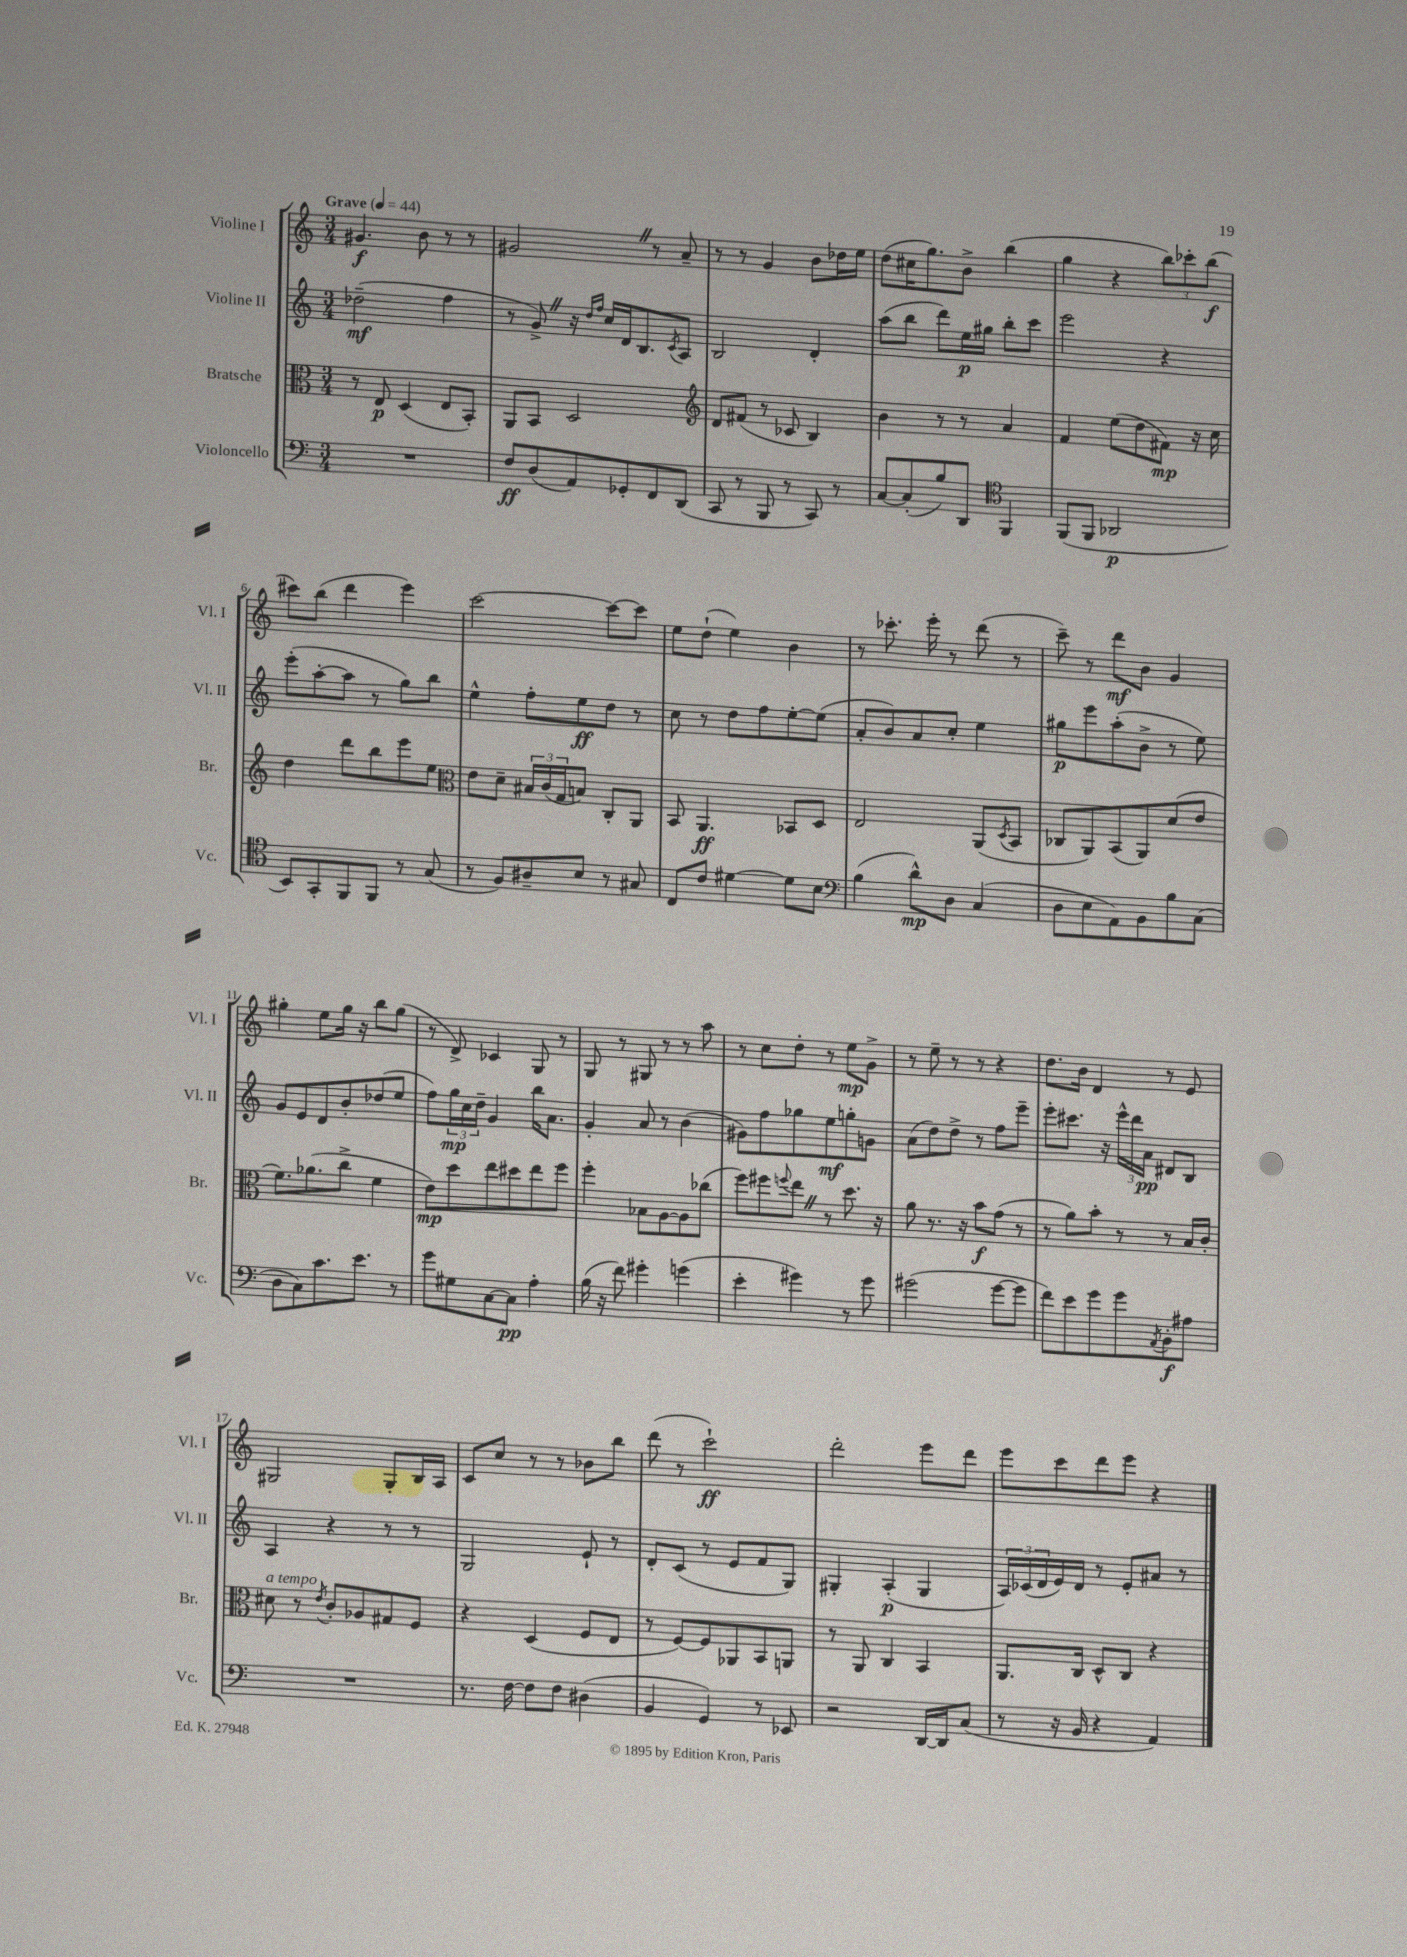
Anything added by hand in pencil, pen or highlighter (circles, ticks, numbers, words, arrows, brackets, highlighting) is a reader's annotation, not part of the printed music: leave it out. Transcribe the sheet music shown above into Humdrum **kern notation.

**kern	**kern	**kern	**kern
*staff4	*staff3	*staff2	*staff1
*clefF4	*clefC3	*clefG2	*clefG2
*k[]	*k[]	*k[]	*k[]
*M3/4	*M3/4	*M3/4	*M3/4
*MM44	*MM44	*MM44	*MM44
2.r	8r	(2dd-~\	4.g#/
.	8E/	.	.
.	(4D/	.	.
.	.	.	8b\
.	8E/L	4ff\	8r
.	8BB'/J)	.	8r
=	=	=	=
8F/L	8AA/L	8r	2g#/
(8D/	8BB/J	8g^/)	.
8AA/)	2D/	16r	.
.	.	16qqdd/LL	.
.	.	16qqff/JJ	.
.	.	16cc/LL	.
8GG-'/	.	16d/J	.
.	.	8.B/	.
8FF/	.	.	8r
.	.	8qc/	.
(8DD/J	.	8A/J	8a~/
=	=	=	=
*	*clefG2	*	*
8CC/	8d/L	2B/	8r
8r	(8f#/J	.	8r
8BBB/	8r	.	4g/
8r	8c-/	.	.
8CC/)	4B/)	4d'/	8b\L
8r	.	.	16dd-\L
.	.	.	16ee\JJ
=	=	=	=
[8C/L	4b\	(8aa\L	(8dd\L
(8C'/]	.	8bb\J	16cc#\K
.	.	.	8.gg\)
8B/)	8r	8ddd\L)	.
8DD/J	8r	16ee\L	8b^\J
.	.	16gg#\JJ	.
*clefC4	*	*	*
4FF/	4a/	8bb'\L	(4bb\
.	.	8ccc\J	.
=	=	=	=
(8FF/L	4f/	2eee\	4gg\
8FF/J	.	.	.
2AA-/	(8ee\L	.	4r
.	8dd\	.	.
.	8f#\J)	4r	12bb\L)
.	.	.	12ccc-'\
.	16r	.	.
.	.	.	(12bb\J
.	16cc\	.	.
=	=	=	=
8BB/L)	4dd\	(8eee'\L	8ccc#\L)
8GG'/	.	[8aa'\	(8bb\J
8FF/	8ddd\L	8aa\]J	4ddd\
8FF/J	8bb\	8r	.
8r	8eee\	8gg\L)	4eee\)
(8G/	8ee\J	8bb\J	.
=	=	=	=
*	*clefC3	*	*
8r	8e\L	4ee^^\	[2ccc\
8F/L)	8d~\J	.	.
8A#~/	24B#/LL	8ff'\L	.
.	(24c/	.	.
.	24G/J	.	.
8B/J	8B/J)	8ee\	.
8r	8C'/L	8dd\J	8ccc\_L
8G#/	8AA/J	8r	8ccc\]J
=	=	=	=
8C/L	8BB/	8cc\	8ee\L
8c/J	4.AA/	8r	(8dd`\J
[4d#\	.	8dd\L	4ee\)
.	.	8ff\	.
8d#\]L	8BB-/L	[8ee'\	4b\
8B\J	8D/J	(8ee\]J	.
=	=	=	=
*clefF4	*	*	*
(4B\	2E/	8a'/L	8r
.	.	8b/)	8.ccc-'\
8d^^\L)	.	8a/	.
.	.	.	16eee'\
8D\J	.	8cc'/J	8r
(4C/	(8AA/L	4ee\	(8ddd\
.	8qD/	.	.
.	8BB/J	.	8r
=	=	=	=
8D\L	8C-/L	8gg#\L	8ccc~\)
8E\	8AA/)	8eee\	8r
8AA\)	(8BB/	(8aa'\	8ddd\L
8BB\	8AA/)	8b^\J	8b\J
8B\	(8d/	8r	4g/
(8C\J	8e/J	8ee\)	.
=	=	=	=
8D\L	8.f\L)	8g/L	4gg#'\
8C\)	.	8e/	.
.	(8.a-\	.	.
8.c\	.	8d/	8ee\L
.	8cc^\J	8b'/	16gg#\Jk
8.e\J	.	.	16r
.	4f\	(8dd-/	8bb\L
8r	.	8ee/J	(8gg#\J
=	=	=	=
8g\L	8e\L)	8ff\L)	8r
8G#\	8dd\	24gg\L	8d^/)
.	.	24cc\	.
.	.	24dd~\JJ	.
[8C\	8ee\	4g/	4c-/
8C\]J	8dd#\	.	.
4A'\	8ee\	16bb\LK	8G/
.	.	8.a\J	.
.	8ff\J	.	8r
=	=	=	=
(16B\	4ff'\	4g'/	8G/
16r	.	.	.
8f\)	.	.	8r
4g#'\	8B-\L	8a/	8G#/
.	[8A\	8r	8r
(4g\	8A\]	(4b\	8r
.	(8cc-\J	.	8aa\
=	=	=	=
4e'\	8ff\L)	8g#\L)	8r
.	8ff#\	8ff\	8cc\L
.	8qqff/	.	.
4g#\)	8ee\J	8gg-\	8dd'\J
.	8r	8ee\	8r
8r	8.dd\	8gg'\	8ee\L
8g#\	.	8g\J	8g^\J
.	16r	.	.
=	=	=	=
(2g#\	8a\	(8a\L	8r
.	8.r	8dd\)	8ee~\
.	.	8dd^\J	8r
.	16r	.	.
.	8b\L	8r	8r
[8g#\L	(8g\J	8ff\L	4r
8g#\]J	8r	8eee~\J	.
=	=	=	=
8f\L)	8r	8eee'\L	8.dd\L
8e\	8a\L)	8.ccc#\J	.
.	.	.	16b\Jk
8g\	8b'\J	.	4d/
.	.	16r	.
8g\	8r	24eee^^\LL	.
.	.	24ddd\	.
.	.	24a\JJ	.
8qAA/	.	.	.
8BB'\	8r	8d#/L	8r
8A#\J	16B/LL	8B/J	8e/
.	16c'/JJ	.	.
=	=	=	=
2.r	8d#\	4A/	2G#/
.	8r	.	.
.	8qe/	.	.
.	8c'/L	4r	.
.	8A-/	.	.
.	8G#/	8r	8G#'/L
.	8F/J	8r	16B/L
.	.	.	16A/JJ
=	=	=	=
8.r	4r	2G/	8c/L
.	.	.	8cc/J
[16F\	.	.	.
8F\]L	(4D/	.	8r
8F\J	.	.	8r
(4D#\	8F/L	8e`/	8b-\L
.	8E/J	8r	8bb\J
=	=	=	=
4BB/	8r	8d'/L	(8ddd\
.	[8F/L)	(8c/J	8r
4GG/)	8F/]	8r	2ccc`\)
.	8AA-/	8e/L	.
8r	8BB/	8f/	.
8EE-/	8AA/J	8G/J)	.
=	=	=	=
2r	8r	4G#'/	2ddd'\
.	8AA/	.	.
.	4C/	(4A'/	.
[16DD/LL	4BB/	4G#/	8eee\L
16DD/]J	.	.	.
(8C/J	.	.	8ddd\J
=	=	=	=
8r	8.AA/L	24A/LL)	8eee\L
.	.	(24c-/	.
.	.	24d/	.
16r	.	16e/)	8ccc\
16BB/	16C/Jk	16d/JJ	.
4r	8D^^/L	8r	8ddd\
.	8C/J	8e'/L	8eee\J
4AA/)	4r	8a#/J	4r
.	.	8r	.
==	==	==	==
*-	*-	*-	*-
